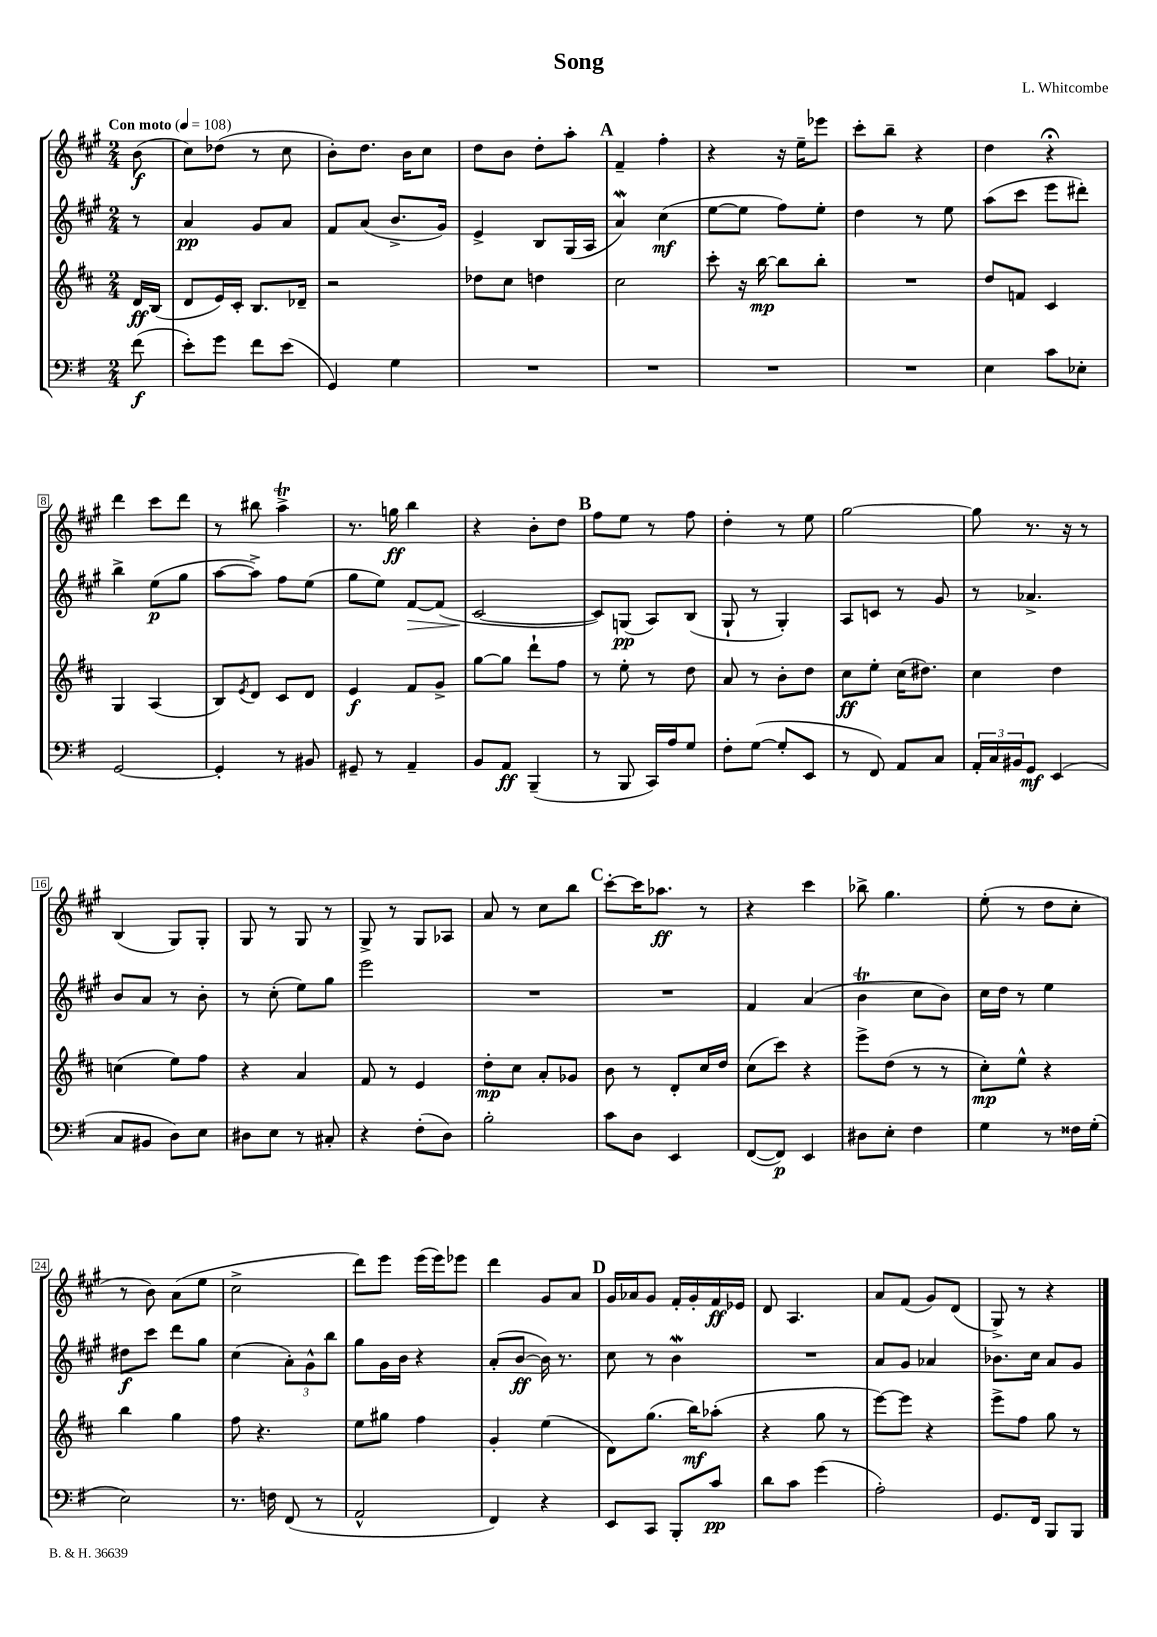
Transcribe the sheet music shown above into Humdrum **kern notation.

**kern	**dynam	**kern	**dynam	**kern	**dynam	**kern	**dynam
*part4	*part4	*part3	*part3	*part2	*part2	*part1	*part1
*staff4	*staff4	*staff3	*staff3	*staff2	*staff2	*staff1	*staff1
*clefF4	*	*clefG2	*	*clefG2	*	*clefG2	*
*k[f#]	*	*k[f#c#]	*	*k[f#c#g#]	*	*k[f#c#g#]	*
*M2/4	*	*M2/4	*	*M2/4	*	*M2/4	*
*MM108	*	*MM108	*	*MM108	*	*MM108	*
=	=	=	=	=	=	=	=
!	!	!	!	!	!	!LO:TX:a:B:t=Con moto	!
(8f#\	f	16d/LL	ff	8r	.	(8b\	f
.	.	(16B/JJ	.	.	.	.	.
=1	=1	=1	=1	=1	=1	=1	=1
8e'\L)	.	8d/L	.	4a/	pp	8cc#\L)	.
8g\J	.	16e/L)	.	.	.	(8dd-X\J	.
.	.	16c#'/JJ	.	.	.	.	.
8f#\L	.	8.B/L	.	8g#/L	.	8r	.
(8e\J	.	.	.	8a/J	.	8cc#\	.
.	.	16d-X~/Jk	.	.	.	.	.
=2	=2	=2	=2	=2	=2	=2	=2
4GG/)	.	2r	.	8f#/L	.	8b'\L)	.
.	.	.	.	(8a/J	.	8.dd\J	.
4G\	.	.	.	8.b^/L	.	.	.
.	.	.	.	.	.	16b\KL	.
.	.	.	.	.	.	8cc#\J	.
.	.	.	.	16g#/Jk)	.	.	.
=3	=3	=3	=3	=3	=3	=3	=3
2r	.	8dd-X\L	.	4e^/	.	8dd\L	.
.	.	8cc#\J	.	.	.	8b\J	.
.	.	4ddn\	.	8B/L	.	8dd'\L	.
.	.	.	.	(16G#/L	.	8aa'\J	.
.	.	.	.	16A/JJ	.	.	.
!!LO:REH:place=s1:t=A
=4	=4	=4	=4	=4	=4	=4	=4
2r	.	2cc#\	.	4aw/)	.	4f#~/	.
.	.	.	.	(4cc#\	mf	4ff#'\	.
=5	=5	=5	=5	=5	=5	=5	=5
2r	.	8ccc#'\	.	[8ee\L	.	4r	.
.	.	16r	.	8ee\J]	.	.	.
.	.	[16bb\	mp	.	.	.	.
.	.	8bb\L]	.	8ff#\L)	.	16r	.
.	.	.	.	.	.	16ee~\KL	.
.	.	8bb'\J	.	8ee'\J	.	8eee-X\J	.
=6	=6	=6	=6	=6	=6	=6	=6
2r	.	2r	.	4dd\	.	8ccc#'\L	.
.	.	.	.	.	.	8bb~\J	.
.	.	.	.	8r	.	4r	.
.	.	.	.	8ee\	.	.	.
=7	=7	=7	=7	=7	=7	=7	=7
4E\	.	8dd/L	.	(8aa\L	.	4dd\	.
.	.	8fn/J	.	8ccc#\J	.	.	.
8c\L	.	4c#/	.	8eee\L	.	4r;<	.
8E-X'\J	.	.	.	8ddd#X'\J)	.	.	.
!!LO:LB:g=z
=8	=8	=8	=8	=8	=8	=8	=8
[2GG/	.	4G/	.	4bb^\	.	4ddd\	.
.	.	(4A/	.	(8ee\L	p	8ccc#\L	.
.	.	.	.	8gg#\J	.	8ddd\J	.
=9	=9	=9	=9	=9	=9	=9	=9
4GG'/]	.	8B/L)	.	[8aa\L	.	8r	.
.	.	8qe/	.	.	.	.	.
.	.	8d/J	.	8aa^\J])	.	8bb#X\	.
8r	.	8c#/L	.	8ff#\L	.	4aaT^\	.
8BB#X/	.	8d/J	.	(8ee\J	.	.	.
=10	=10	=10	=10	=10	=10	=10	=10
8GG#X~/	.	4e/	f	8gg#\L	.	8.r	.
8r	.	.	.	8ee\J)	.	.	.
.	.	.	.	.	.	16ggn\	ff
!	!	!	!	!	!LO:HP:b	!	!
4AA~/	.	8f#/L	.	[8f#/L	>	4bb\	.
.	.	8g^/J	.	(8f#/J]	.	.	.
=11	=11	=11	=11	=11	=11	=11	=11
8BB/L	.	[8gg\L	.	[2c#/	.	4r	.
8AA/J	ff	8gg\J]	.	.	.	.	.
(4BBB~/	.	8ddd`\L	.	.	.	8b'\L	.
.	.	8ff#\J	.	.	.	8dd\J	.
.	.	.	.	.	]	.	.
!!LO:REH:place=s1:t=B
=12	=12	=12	=12	=12	=12	=12	=12
8r	.	8r	.	8c#/L])	.	8ff#\L	.
8BBB/	.	8ee'\	.	(8Gn/J	pp	8ee\J	.
16CC/LL)	.	8r	.	8A/L)	.	8r	.
16A/J	.	.	.	.	.	.	.
8G/J	.	8dd\	.	(8B/J	.	8ff#\	.
=13	=13	=13	=13	=13	=13	=13	=13
8F#'\L	.	8a/	.	8G#`/	.	4dd'\	.
([8G\J	.	8r	.	8r	.	.	.
8G'/L]	.	8b'\L	.	4G#'/)	.	8r	.
8EE/J	.	8dd\J	.	.	.	8ee\	.
=14	=14	=14	=14	=14	=14	=14	=14
8r	.	8cc#\L	ff	8A/L	.	[2gg#\	.
8FF#/)	.	8ee'\J	.	8cn/J	.	.	.
8AA/L	.	(16cc#\KL	.	8r	.	.	.
.	.	8.dd#X\J)	.	.	.	.	.
8C/J	.	.	.	8g#/	.	.	.
=15	=15	=15	=15	=15	=15	=15	=15
24AA'/LL	.	4cc#\	.	8r	.	8gg#\]	.
24C/	.	.	.	.	.	.	.
24BB#X/J	.	.	.	.	.	.	.
8GG/J	mf	.	.	4.a-X^/	.	8.r	.
(4EE/	.	4dd\	.	.	.	.	.
.	.	.	.	.	.	16r	.
.	.	.	.	.	.	8r	.
!!LO:LB:g=z
=16	=16	=16	=16	=16	=16	=16	=16
8C/L	.	(4ccn\	.	8b/L	.	(4B/	.
8BB#X/J	.	.	.	8a/J	.	.	.
8D\L)	.	8ee\L)	.	8r	.	8G#/L)	.
8E\J	.	8ff#\J	.	8b'\	.	8G#'/J	.
=17	=17	=17	=17	=17	=17	=17	=17
8D#X\L	.	4r	.	8r	.	8G#/	.
8E\J	.	.	.	(8cc#'\	.	8r	.
8r	.	4a/	.	8ee\L)	.	8G#/	.
8C#X'/	.	.	.	8gg#\J	.	8r	.
=18	=18	=18	=18	=18	=18	=18	=18
4r	.	8f#/	.	2eee\	.	8G#^/	.
.	.	8r	.	.	.	8r	.
(8F#'\L	.	4e/	.	.	.	8G#/L	.
8D\J)	.	.	.	.	.	8A-X/J	.
=19	=19	=19	=19	=19	=19	=19	=19
2B'\	.	8dd'\L	mp	2r	.	8a/	.
.	.	8cc#\J	.	.	.	8r	.
.	.	8a'/L	.	.	.	8cc#\L	.
.	.	8g-X/J	.	.	.	8bb\J	.
!!LO:REH:place=s1:t=C
=20	=20	=20	=20	=20	=20	=20	=20
8c\L	.	8b\	.	2r	.	[8ccc#'\L	.
8D\J	.	8r	.	.	.	16ccc#\K]	.
.	.	.	.	.	.	8.aa-X\J	ff
4EE/	.	8d'/L	.	.	.	.	.
.	.	16cc#/L	.	.	.	8r	.
.	.	16dd/JJ	.	.	.	.	.
=21	=21	=21	=21	=21	=21	=21	=21
([8FF#/L	.	(8cc#\L	.	4f#/	.	4r	.
8FF#/J])	p	8ccc#\J)	.	.	.	.	.
4EE/	.	4r	.	(4a/	.	4ccc#\	.
=22	=22	=22	=22	=22	=22	=22	=22
8D#X\L	.	8eee^\L	.	4bT\	.	8bb-X^\	.
8E'\J	.	(8dd\J	.	.	.	4.gg#\	.
4F#\	.	8r	.	8cc#\L	.	.	.
.	.	8r	.	8b\J)	.	.	.
=23	=23	=23	=23	=23	=23	=23	=23
4G\	.	8cc#'\L)	mp	16cc#\LL	.	(8ee'\	.
.	.	.	.	16dd\JJ	.	.	.
.	.	8ee^^\J	.	8r	.	8r	.
8r	.	4r	.	4ee\	.	8dd\L	.
16F##X\LL	.	.	.	.	.	8cc#'\J	.
(16G'\JJ	.	.	.	.	.	.	.
!!LO:LB:g=z
=24	=24	=24	=24	=24	=24	=24	=24
2E\)	.	4bb\	.	8dd#X\L	f	8r	.
.	.	.	.	8ccc#\J	.	8b\)	.
.	.	4gg\	.	8ddd\L	.	(8a\L	.
.	.	.	.	8gg#\J	.	8ee\J	.
=25	=25	=25	=25	=25	=25	=25	=25
8.r	.	8ff#\	.	(4cc#\	.	2cc#^\	.
.	.	4.r	.	.	.	.	.
16Fn\	.	.	.	.	.	.	.
(8FF#/	.	.	.	12a'\L)	.	.	.
.	.	.	.	12g#^^\	.	.	.
8r	.	.	.	.	.	.	.
.	.	.	.	12bb\J	.	.	.
=26	=26	=26	=26	=26	=26	=26	=26
2AA^^/	.	8ee\L	.	8gg#\L	.	8ddd\L)	.
.	.	8gg#X\J	.	16g#\L	.	8eee\J	.
.	.	.	.	16b\JJ	.	.	.
.	.	4ff#\	.	4r	.	(16eee\LL	.
.	.	.	.	.	.	16eee\J)	.
.	.	.	.	.	.	8eee-X\J	.
=27	=27	=27	=27	=27	=27	=27	=27
4FF#/)	.	4g'/	.	(8a'/L	.	4ddd\	.
.	.	.	.	[8b/J	ff	.	.
4r	.	(4ee\	.	16b\])	.	8g#/L	.
.	.	.	.	8.r	.	.	.
.	.	.	.	.	.	8a/J	.
!!LO:REH:place=s1:t=D
=28	=28	=28	=28	=28	=28	=28	=28
8EE/L	.	8d\L)	.	8cc#\	.	16g#/LL	.
.	.	.	.	.	.	16a-X/J	.
8CC/J	.	(8.gg\J	.	8r	.	8g#/J	.
8BBB'/L	.	.	.	4bW\	.	16f#'/LL	.
.	.	16bb\KL)	mf	.	.	16g#'/	.
8c/J	pp	(8aa-X'\J	.	.	.	16f#/	ff
.	.	.	.	.	.	16e-X/JJ	.
=29	=29	=29	=29	=29	=29	=29	=29
8d\L	.	4r	.	2r	.	8d/	.
8c\J	.	.	.	.	.	4.A/	.
(4g\	.	8gg\	.	.	.	.	.
.	.	8r	.	.	.	.	.
=30	=30	=30	=30	=30	=30	=30	=30
2A'\)	.	[8eee\L)	.	8a/L	.	8a/L	.
.	.	8eee\J]	.	8g#/J	.	(8f#/J	.
.	.	4r	.	4a-X/	.	8g#/L)	.
.	.	.	.	.	.	(8d/J	.
=31	=31	=31	=31	=31	=31	=31	=31
8.GG/L	.	8eee^\L	.	8.b-X\L	.	8G#^/)	.
.	.	8ff#\J	.	.	.	8r	.
16FF#/Jk	.	.	.	16cc#\Jk	.	.	.
8BBB/L	.	8gg\	.	8a/L	.	4r	.
8BBB/J	.	8r	.	8g#/J	.	.	.
==	==	==	==	==	==	==	==
*-	*-	*-	*-	*-	*-	*-	*-
